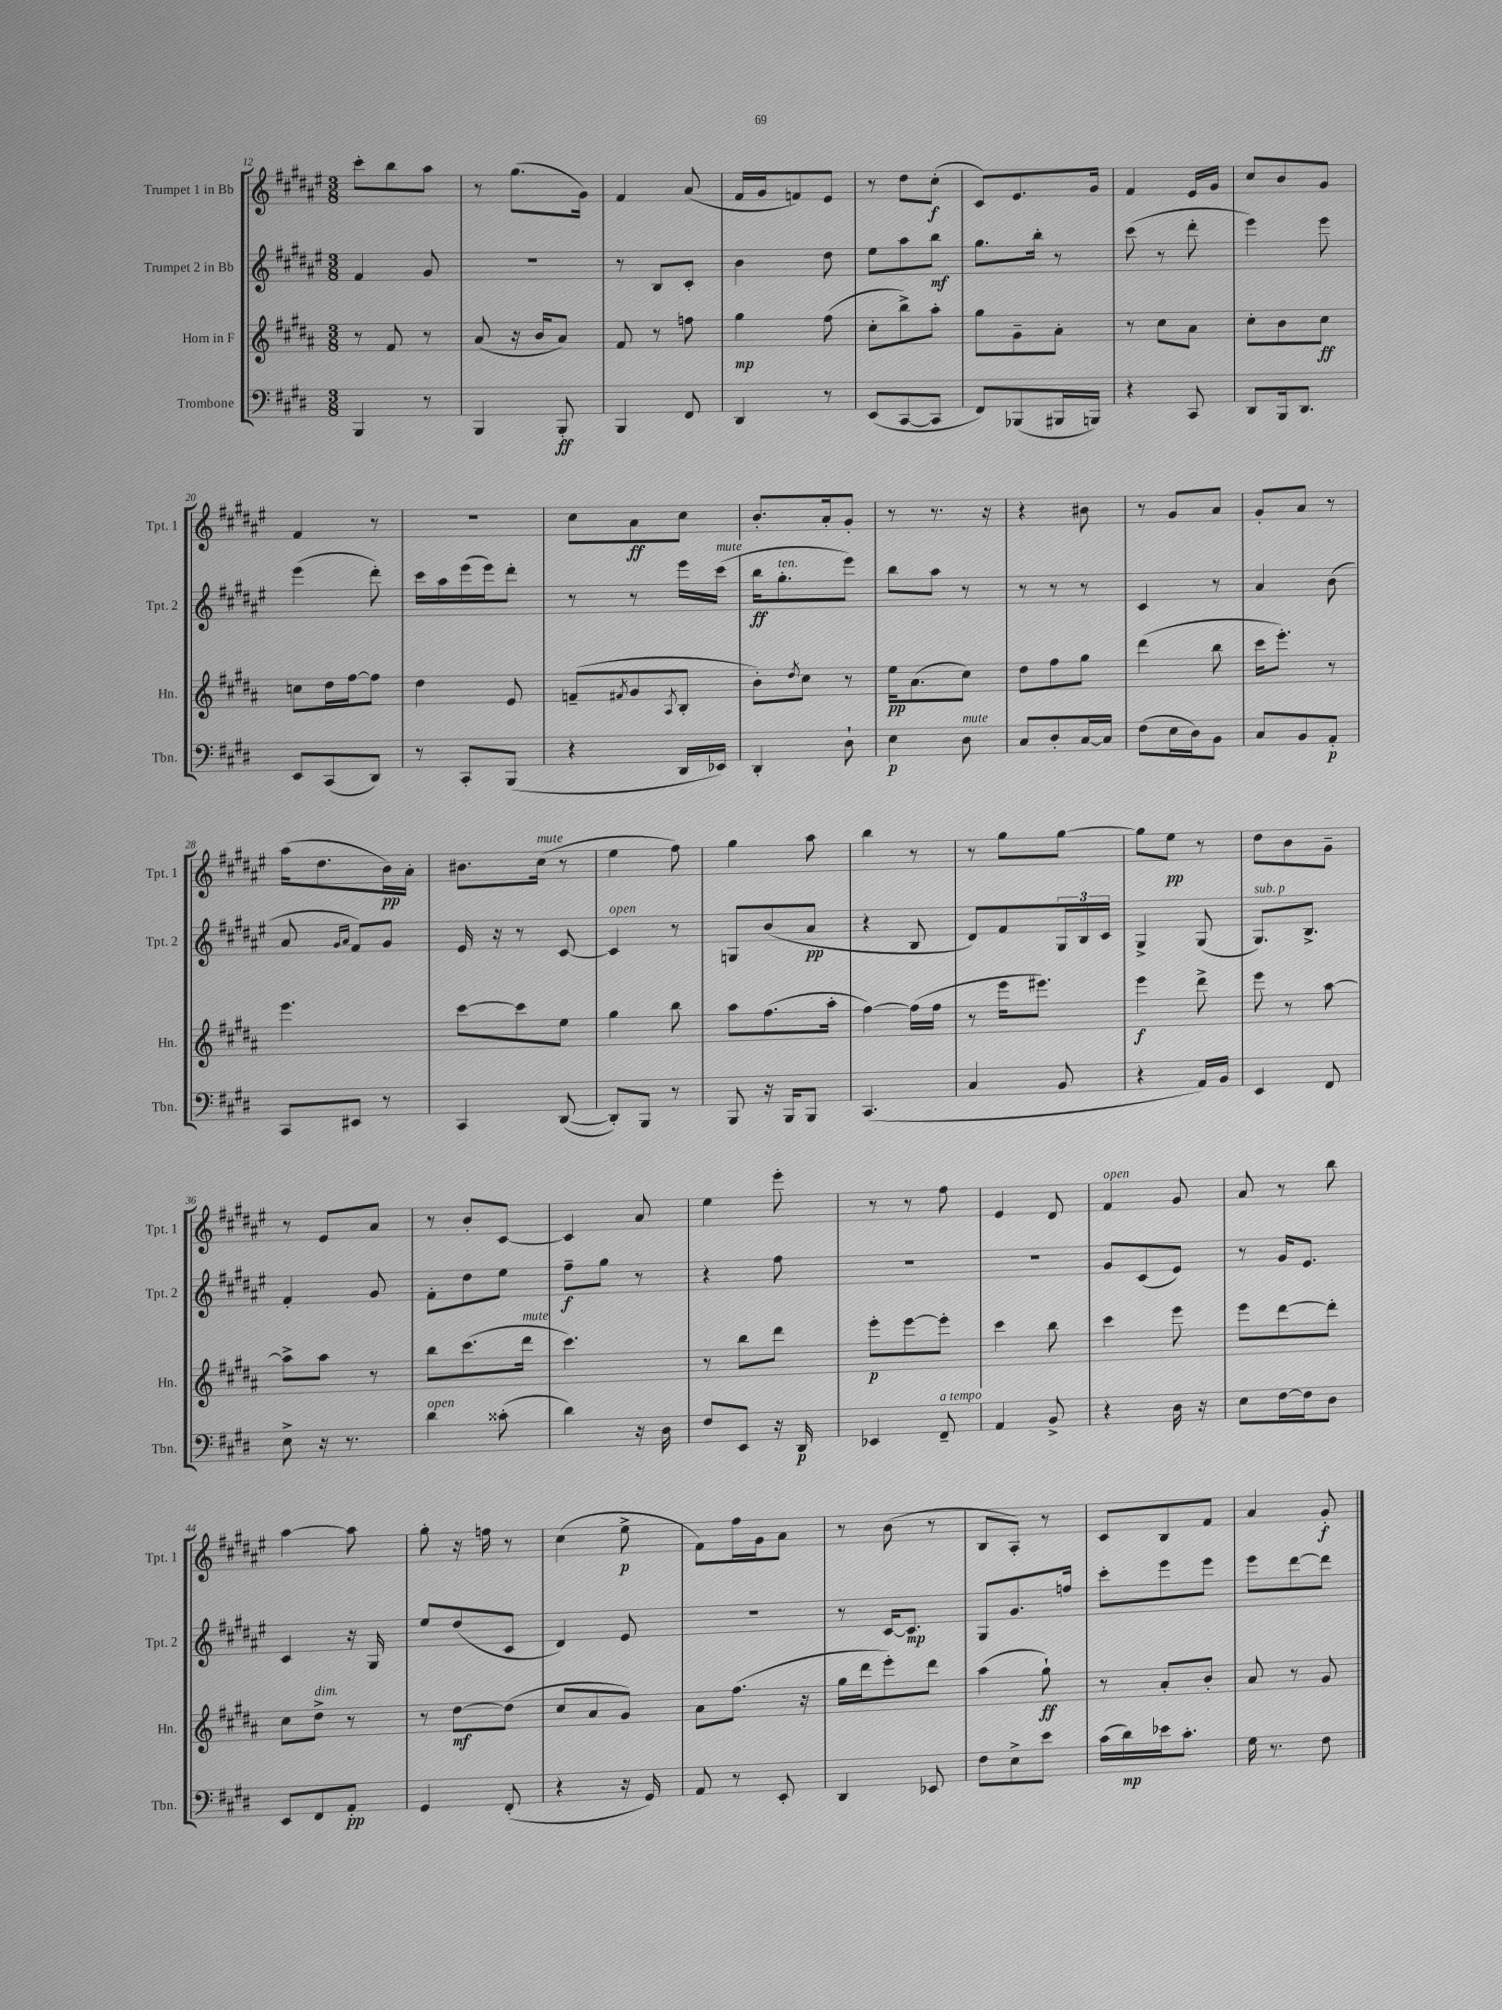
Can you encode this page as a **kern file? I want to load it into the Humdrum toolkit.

**kern	**kern	**kern	**kern
*staff4	*staff3	*staff2	*staff1
*clefF4	*clefG2	*clefG2	*clefG2
*k[f#c#g#d#]	*k[f#c#g#d#a#]	*k[f#c#g#d#a#e#]	*k[f#c#g#d#a#e#]
*M3/8	*M3/8	*M3/8	*M3/8
4BBB	8r	4f#	8ccc#'
.	8f#	.	8bb
8r	8r	8g#	8aa#
=	=	=	=
4BBB	(8a#	4.r	8r
.	16r	.	(8.gg#
.	16b	.	.
8BBB'	8a#)	.	.
.	.	.	16g#)
=	=	=	=
4BBB	8f#	8r	4f#
.	8r	8B	.
8FF#	8ff	8c#'	(8a#
=	=	=	=
4DD#	4gg#	4b	16f#
.	.	.	16g#
.	.	.	8f)
8r	(8ff#	8dd#	8e#
=	=	=	=
(8EE	8cc#'	8ee#	8r
[8CC#	8bb^)	8aa#	8dd#
8CC#]	8aa#'	8bb	(8cc#'
=	=	=	=
8FF#)	8gg#	8.gg#	8c#)
(8BBB-	8g#~	.	8.e#
.	.	16bb'	.
16BBB#	8a#'	8r	.
16BBB)	.	.	16g#
=	=	=	=
4r	8r	(8ccc#	4f#
.	8cc#	8r	.
8CC#	8a#	8ddd#'	16e#
.	.	.	16g#
=	=	=	=
8DD#	8cc#'	4eee#)	8cc#
16BBB	8b	.	8b
8.DD#	.	.	.
.	8cc#	8eee#	8g#
=	=	=	=
8EE	8cc	(4eee#	4f#
(8CC#	16dd#	.	.
.	[16ff#	.	.
8DD#)	8ff#]	8ddd#')	8r
=	=	=	=
8r	4dd#	16ccc#	4.r
.	.	16aa#	.
8CC#'	.	(16eee#	.
.	.	16eee#)	.
(8BBB	8e	8ddd#'	.
=	=	=	=
4r	(8f~	8r	8cc#
.	8qf#	.	.
.	8g#	8r	8a#
.	8qA#	.	.
16DD#	8B'	16eee#	8cc#
16EE-)	.	(16ccc#	.
=	=	=	=
4DD#'	8b')	16bb	8.b'
.	.	8.gg#'	.
.	8qdd#	.	.
.	8cc#	.	.
.	.	.	16a#'
8D#`	8r	8eee#)	8g#'
=	=	=	=
4E	16ee	8bb	8r
.	(8.a#	.	.
.	.	8aa#	8.r
8D#	8cc#)	8r	.
.	.	.	16r
=	=	=	=
8C#	8dd#	8r	4r
8D#'	8ff#	8r	.
[16C#	8gg#	8r	8b#
16C#]	.	.	.
=	=	=	=
(8F#	(4ddd#	4c#	8r
16E	.	.	8g#
16D#)	.	.	.
8BB	8bb	8r	8a#
=	=	=	=
8C#	16ccc#	4a#	8g#'
.	8.eee')	.	.
8BB	.	.	8a#
8AA'	8r	(8b	8r
=	=	=	=
8CC#	4.eee	8a#	(16aa#
.	.	.	8.dd#
.	.	16qqg#	.
.	.	16qqa#	.
8EE#	.	8f#)	.
8r	.	8g#	16b)
.	.	.	16a#'
=	=	=	=
4CC#	[8ccc#	16e#	8.b#
.	.	16r	.
.	8ccc#]	8r	.
.	.	.	(16cc#
([8DD#	8ee	[8c#	8r
=	=	=	=
8DD#'])	4gg#	4c#]	4ee#
8BBB	.	.	.
8r	8bb	8r	8ff#)
=	=	=	=
8BBB	8aa#	8G	4gg#
16r	(8.ff#	(8b	.
16BBB	.	.	.
8BBB	.	8a#	8aa#
.	16aa#'	.	.
=	=	=	=
(4.CC#	[4ff#)	4r	4bb
.	(16ff#]	8B	8r
.	16ff#	.	.
=	=	=	=
4C#	8r	8d#)	8r
.	16eee	8f#	8gg#
.	8.eee#)	.	.
8BB	.	24G#	[8gg#
.	.	24B	.
.	.	24c#	.
=	=	=	=
4r	4eee	4G#^	8gg#]
.	.	.	8ee#
16AA)	8ddd#^	(8G#	8r
16BB	.	.	.
=	=	=	=
4EE	8eee	8.G#)	8dd#
.	8r	.	8b
.	.	8.B^	.
8FF#	[8aa#	.	8g#~
=	=	=	=
8E^	8aa#^]	4f#'	8r
16r	8aa#	.	8e#
8.r	.	.	.
.	8r	8g#	8a#
=	=	=	=
4d#	8bb	8f#'	8r
.	(8.ccc#	8dd#	8b'
(8c##'	.	8ee#	[8c#
.	16ddd#	.	.
=	=	=	=
4d#)	4.ccc#)	8ff#~	4c#]
.	.	8gg#	.
16r	.	8r	8a#
16D#	.	.	.
=	=	=	=
8F#	8r	4r	4ee#
8EE	8bb	.	.
16r	8ddd#	8ff#	8eee#'
16DD#	.	.	.
=	=	=	=
4EE-	8eee'	4.r	8r
.	[8eee	.	8r
8FF#~	8eee']	.	8ff#
=	=	=	=
4AA	4ccc#	4.r	4e#
8BB^	8bb	.	8d#
=	=	=	=
4r	4ccc#	8g#	4f#
.	.	(8c#	.
16D#	8eee	8e#)	8g#
16r	.	.	.
=	=	=	=
8E	8eee	8r	8a#
[16F#	[8ddd#	16g#	8r
16F#]	.	8.e#	.
8D#	8ddd#']	.	8bb
=	=	=	=
8EE	8cc#	4c#	[4aa#
8FF#	8dd#^	.	.
8AA'	8r	16r	8aa#]
.	.	16G#	.
=	=	=	=
4GG#	8r	8ee#	8gg#'
.	[8dd#	(8dd#	16r
.	.	.	16ff
(8FF#'	(8dd#]	8c#	8r
=	=	=	=
4r	8cc#	4d#)	(4cc#
.	8a#	.	.
16r	8g#)	8e#	8ee#^
16GG#)	.	.	.
=	=	=	=
8AA	8a#	4.r	8f#)
8r	(8.ff#	.	16ff#
.	.	.	16g#
8EE'	.	.	8a#
.	16r	.	.
=	=	=	=
4DD#	16gg#	8r	8r
.	16ddd#	.	.
.	8eee')	[16c#	(8b
.	.	8.c#]	.
8EE-	8ddd#	.	8r
=	=	=	=
8F#	(4aa#	8G#	8B
8E^	.	8.g#	8A#')
8e	8gg#`)	.	8r
.	.	16ff	.
=	=	=	=
(16c#	8r	8ccc#'	8c#
16d#)	.	.	.
16e-	8a#'	8eee#	8B
8.c#'	.	.	.
.	8b'	8eee#	8f#
=	=	=	=
16G#	8a#	8eee#	4a#
8.r	.	.	.
.	8r	[8ddd#	.
8F#	8g#	8ddd#]	8g#'
==	==	==	==
*-	*-	*-	*-
